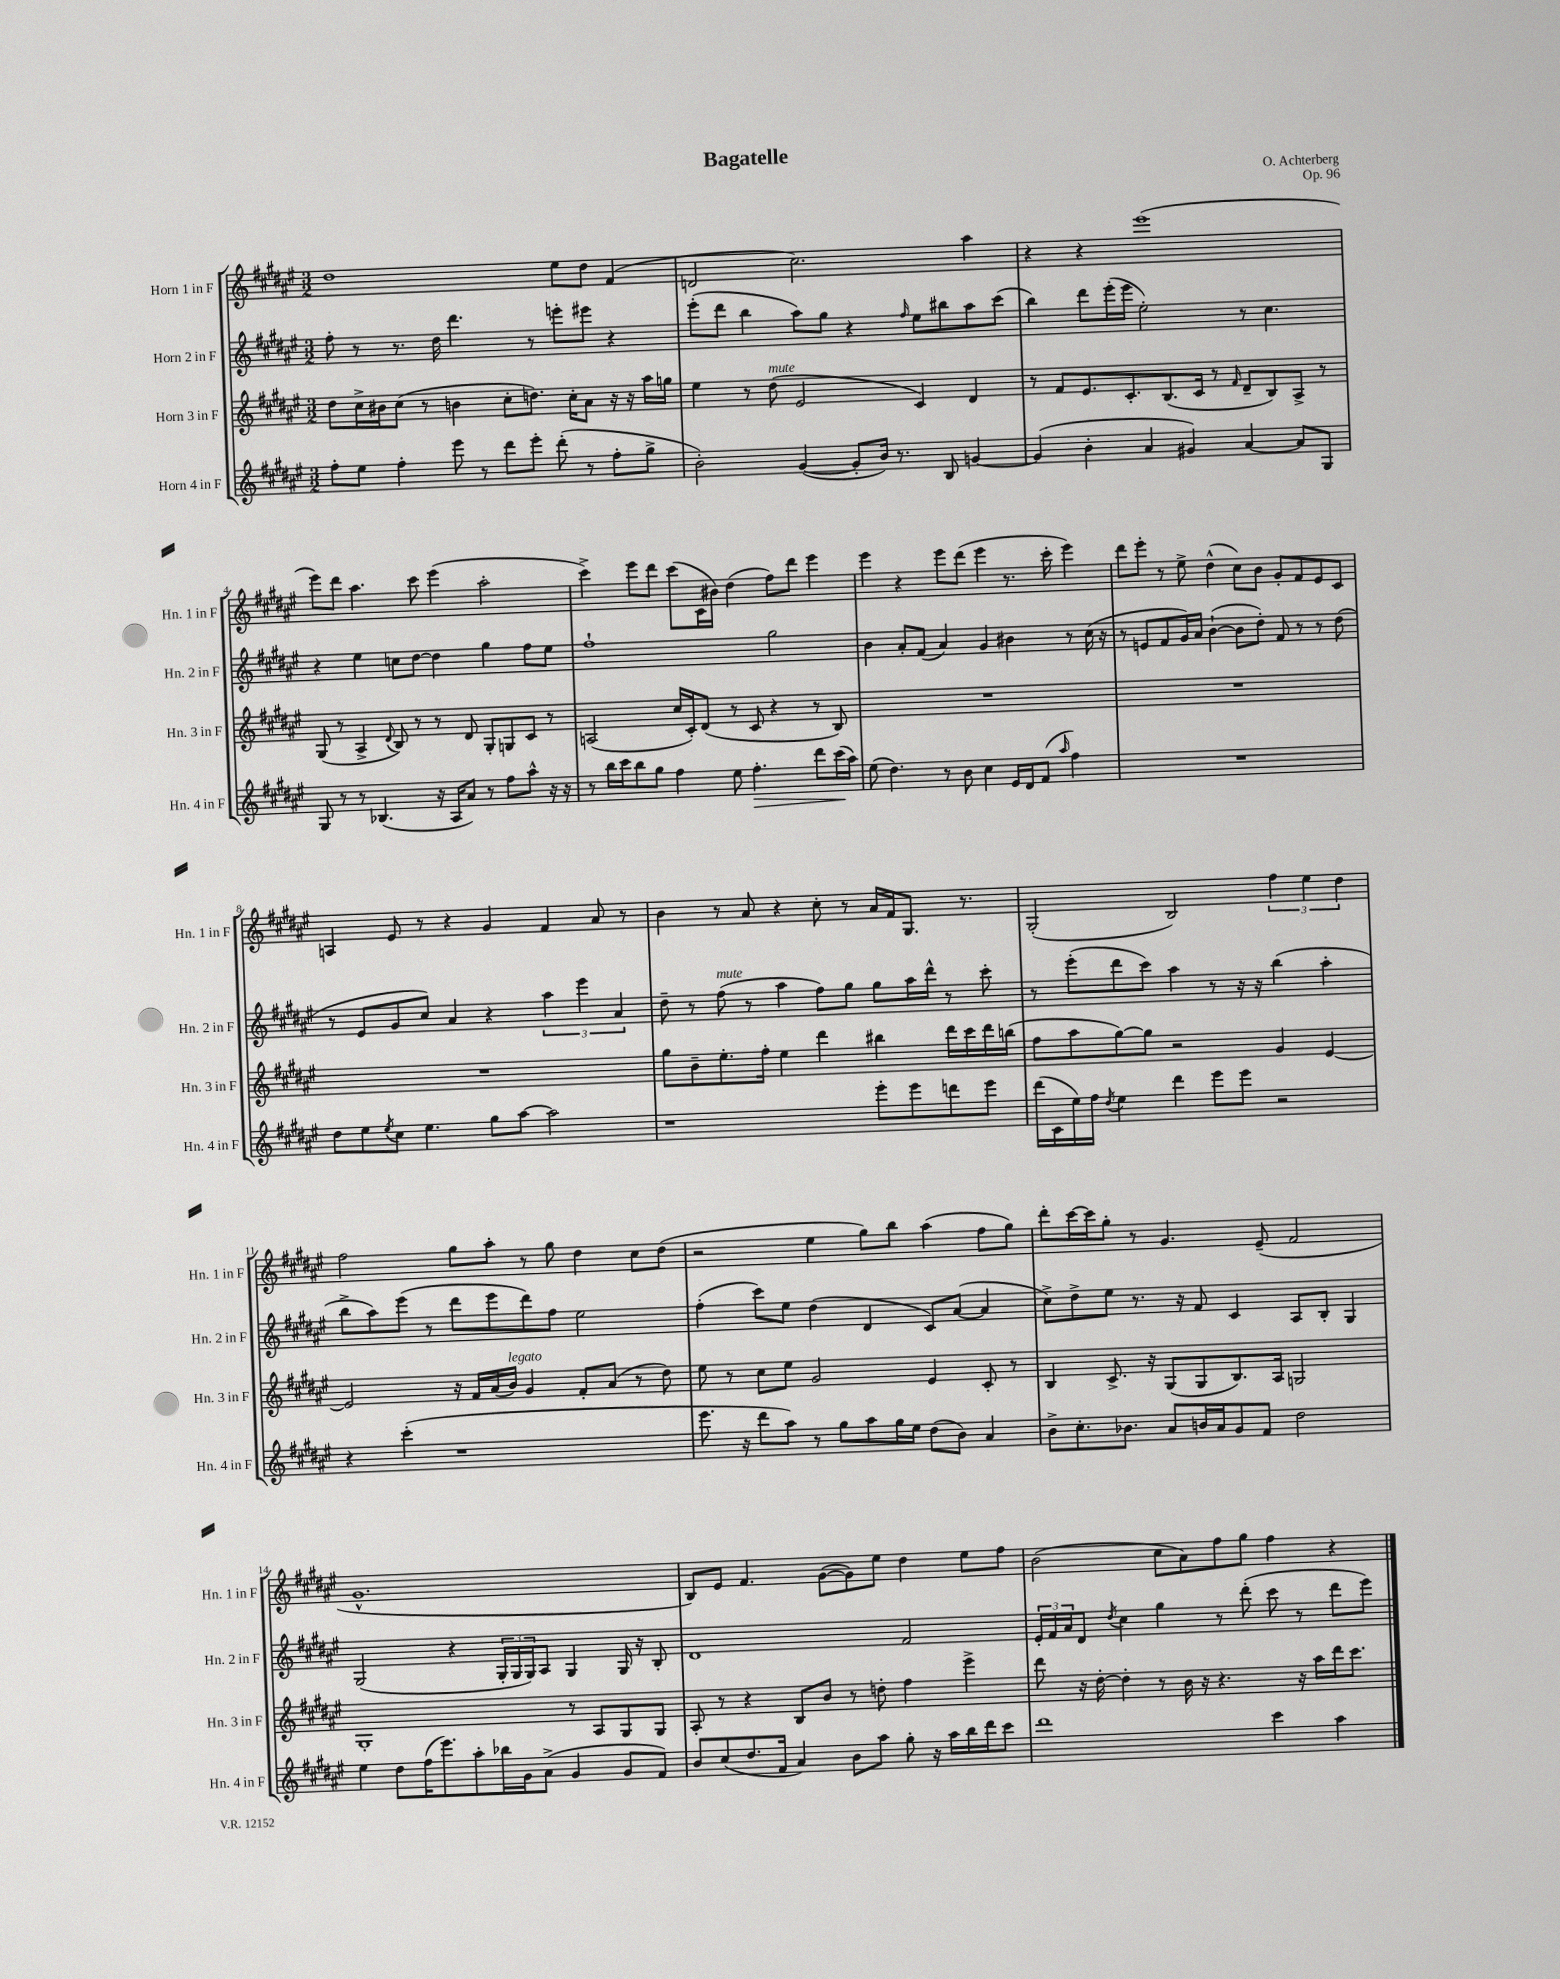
\header { title = "Bagatelle" composer = "O. Achterberg" opus = "Op. 96" }
<<
\new StaffGroup <<
\new Staff = "s0" \with { instrumentName = "Horn 1 in F" shortInstrumentName = "Hn. 1 in F" } {
    \clef treble \key fis \major \numericTimeSignature \time 3/2
    dis''1 eis''8 dis''8 fis'4( |
    d'2 cis''2.) ais''4 |
    r4 r4 eis'''1( |
    eis'''8) dis'''8 ais''4. cis'''8 eis'''4( ais''2-. |
    cis'''4->) eis'''8 dis'''8 cis'''8( cis'16 bis'16) dis''4( fis''8) dis'''8 eis'''4 |
    eis'''4 r4 eis'''8 dis'''8( eis'''4 r8. cis'''16-. eis'''4) |
    dis'''8 eis'''8-. r8 eis''8-> dis''4-^( cis''8) b'8 gis'8-. fis'8 eis'8 cis'8 |
    a4 eis'8 r8 r4 gis'4 fis'4 ais'8 r8 |
    b'4 r8 ais'8 r4 cis''8-. r8 ais'16 fis'16 gis8. r8. |
    gis2-.( b2) \tuplet 3/2 { fis''4 eis''4 dis''4 } |
    fis''2 gis''8 ais''8-. r8 gis''8 dis''4 cis''8 dis''8( |
    r2 eis''4 gis''8) b''8 ais''4( fis''8 gis''8) |
    dis'''8-. cis'''16~ cis'''16 gis''8-. r8 gis'4. eis'8--( fis'2 |
    gis'1.-^ |
    b8) eis'8 fis'4. gis'8~( gis'8) eis''8 dis''4 eis''8 fis''8 |
    b'2( cis''8 ais'8) fis''8 gis''8 fis''4 r4 \bar "|." |
}
\new Staff = "s1" \with { instrumentName = "Horn 2 in F" shortInstrumentName = "Hn. 2 in F" } {
    \clef treble \key fis \major \numericTimeSignature \time 3/2
    fis''8-. r8 r8. dis''16 dis'''4. r8 e'''8-. eis'''8 r4 |
    eis'''8-.( dis'''8 b''4 ais''8) gis''8 r4 \grace { fis''16 } eis''8 bis''8 ais''8 cis'''8( |
    b''4) dis'''8 eis'''16-.( eis'''16 eis''2-.) r8 cis''4. |
    r4 eis''4 c''8 dis''8~ dis''4 gis''4 fis''8 eis''8 |
    fis''1-! gis''2 |
    b'4 ais'8-. fis'8( ais'4) gis'4 bis'4 r8 cis''16( r16 |
    r8 e'8 fis'8 gis'16) ais'16 b'4~-!( b'8 dis''8-.) fis'8 r8 r8 dis''8( |
    r8 eis'8 gis'8 cis''8) ais'4 r4 \tuplet 3/2 { ais''4 eis'''4 ais'4 } |
    dis''8-- r8 fis''8^\markup { \italic "mute" }( r8 ais''4 fis''8) gis''8 gis''8 ais''16 dis'''16-^ r8 cis'''8-. |
    r8 eis'''8-.( dis'''8 cis'''8) ais''4 r8 r16 r16 b''4( ais''4-. |
    b''8-> ais''8) eis'''8( r8 dis'''8 eis'''8 dis'''8) fis''8 eis''2 |
    fis''4-.( cis'''8) eis''8 dis''4( dis'4 cis'8) ais'8~( ais'4 |
    cis''8->) dis''8-> eis''8 r8. r16 fis'8 cis'4 ais8 b8-. gis4 |
    gis2( r4 \tuplet 3/2 { gis16-. gis16 gis16) } ais8 gis4 gis16 r16 b8-. |
    dis'1 fis'2 |
    \tuplet 3/2 { eis'16-. fis'16 ais'16 } dis'8 \acciaccatura { dis''8 } cis''4 gis''4 r8 dis'''8-.( cis'''8 r8 dis'''8 eis'''8) \bar "|." |
}
\new Staff = "s2" \with { instrumentName = "Horn 3 in F" shortInstrumentName = "Hn. 3 in F" } {
    \clef treble \key fis \major \numericTimeSignature \time 3/2
    dis''8 cis''16-> bis'16 cis''8( r8 b'4 cis''8-. d''8.) cis''16-. ais'8 r16 r16 ais''16 g''16 |
    eis''4 r8 dis''8^\markup { \italic "mute" }( eis'2 cis'4) dis'4 |
    r8 fis'8 eis'8. cis'8.-. b8.( cis'16 r8 \grace { fis'16 } dis'8-- b8) ais8-> r8 |
    gis8( r8 ais4-> \appoggiatura { dis'8 } b8) r8 r8 dis'8 gis8-. g8 cis'8 r8 |
    a2( cis''16 cis'16-.) dis'8( r8 cis'8 r4 r8 b8) |
    R1. |
    R1. |
    R1. |
    gis''8 b'8-- eis''8.-. fis''16-. eis''4 dis'''4 bis''4 dis'''16 cis'''16 dis'''16 b''16( |
    fis''8 ais''8 gis''8~) gis''8 r2 gis'4 eis'4~ |
    eis'2 r16 fis'16 ais'16( b'16^\markup { \italic "legato" }) gis'4 fis'8-. ais'8( r8 dis''8) |
    eis''8 r8 cis''8 eis''8 gis'2 eis'4 cis'8-. r8 |
    b4 cis'8.-> r16 gis8( gis8 b8.) ais16 g2 |
    gis1-. r8 ais8 gis8 gis8 |
    ais8-. r8 r4 b8 b'8 r8 d''8-. fis''4 eis'''4-> |
    dis'''8 r16 dis''16~-. dis''4-. r8 b'16 r16 r4. r16 ais''16 dis'''16 cis'''8. \bar "|." |
}
\new Staff = "s3" \with { instrumentName = "Horn 4 in F" shortInstrumentName = "Hn. 4 in F" } {
    \clef treble \key fis \major \numericTimeSignature \time 3/2
    fis''8-. eis''8 fis''4-. eis'''8 r8 dis'''8 eis'''8-. dis'''8-.( r8 fis''8-. gis''8-> |
    b'2-.) gis'4~( gis'8-. b'16) r8. b8 g'4~ |
    g'4( b'4-. ais'4 gis'4) ais'4~ ais'8 gis8 |
    gis8 r8 r8 bes4.( r16 ais16 ais'8) r8 fis''8 ais''8-^ r16 r16 |
    r8 b''16 cis'''16 b''8 gis''8 fis''4 eis''8 fis''4.-.\> dis'''8 cis'''16\!( ais''16) |
    eis''8( dis''4.) r8 b'8 cis''4 eis'16 dis'16 fis'8( \grace { ais''16 } fis''4) |
    R1. |
    dis''8 eis''8 \acciaccatura { eis''8 } cis''8 eis''4. gis''8 ais''8~ ais''2 |
    r1 eis'''8-. eis'''8 d'''8 eis'''8 |
    dis'''16( cis'16 eis''16) fis''16 \acciaccatura { dis''8 } eis''4 dis'''4 eis'''8 eis'''8 r2 |
    r4 cis'''4-.( r1 |
    eis'''8. r16 dis'''8 ais''8) r8 gis''8 ais''8 gis''16 eis''16 dis''8( b'8) ais'4 |
    b'8-> cis''8.-. bes'8. ais'8 b'16 ais'16 gis'8 fis'8 dis''2 |
    eis''4 dis''8 fis''16( eis'''8.) ais''8-. bes''16 gis'16 ais'8->( gis'4 gis'8 fis'8) |
    b'8 cis''8( dis''8. fis'16 ais'4) b'8 ais''8 gis''8-. r16 ais''16 b''16 dis'''16 cis'''8 |
    dis'''1 cis'''4 ais''4 \bar "|." |
}
>>
>>
